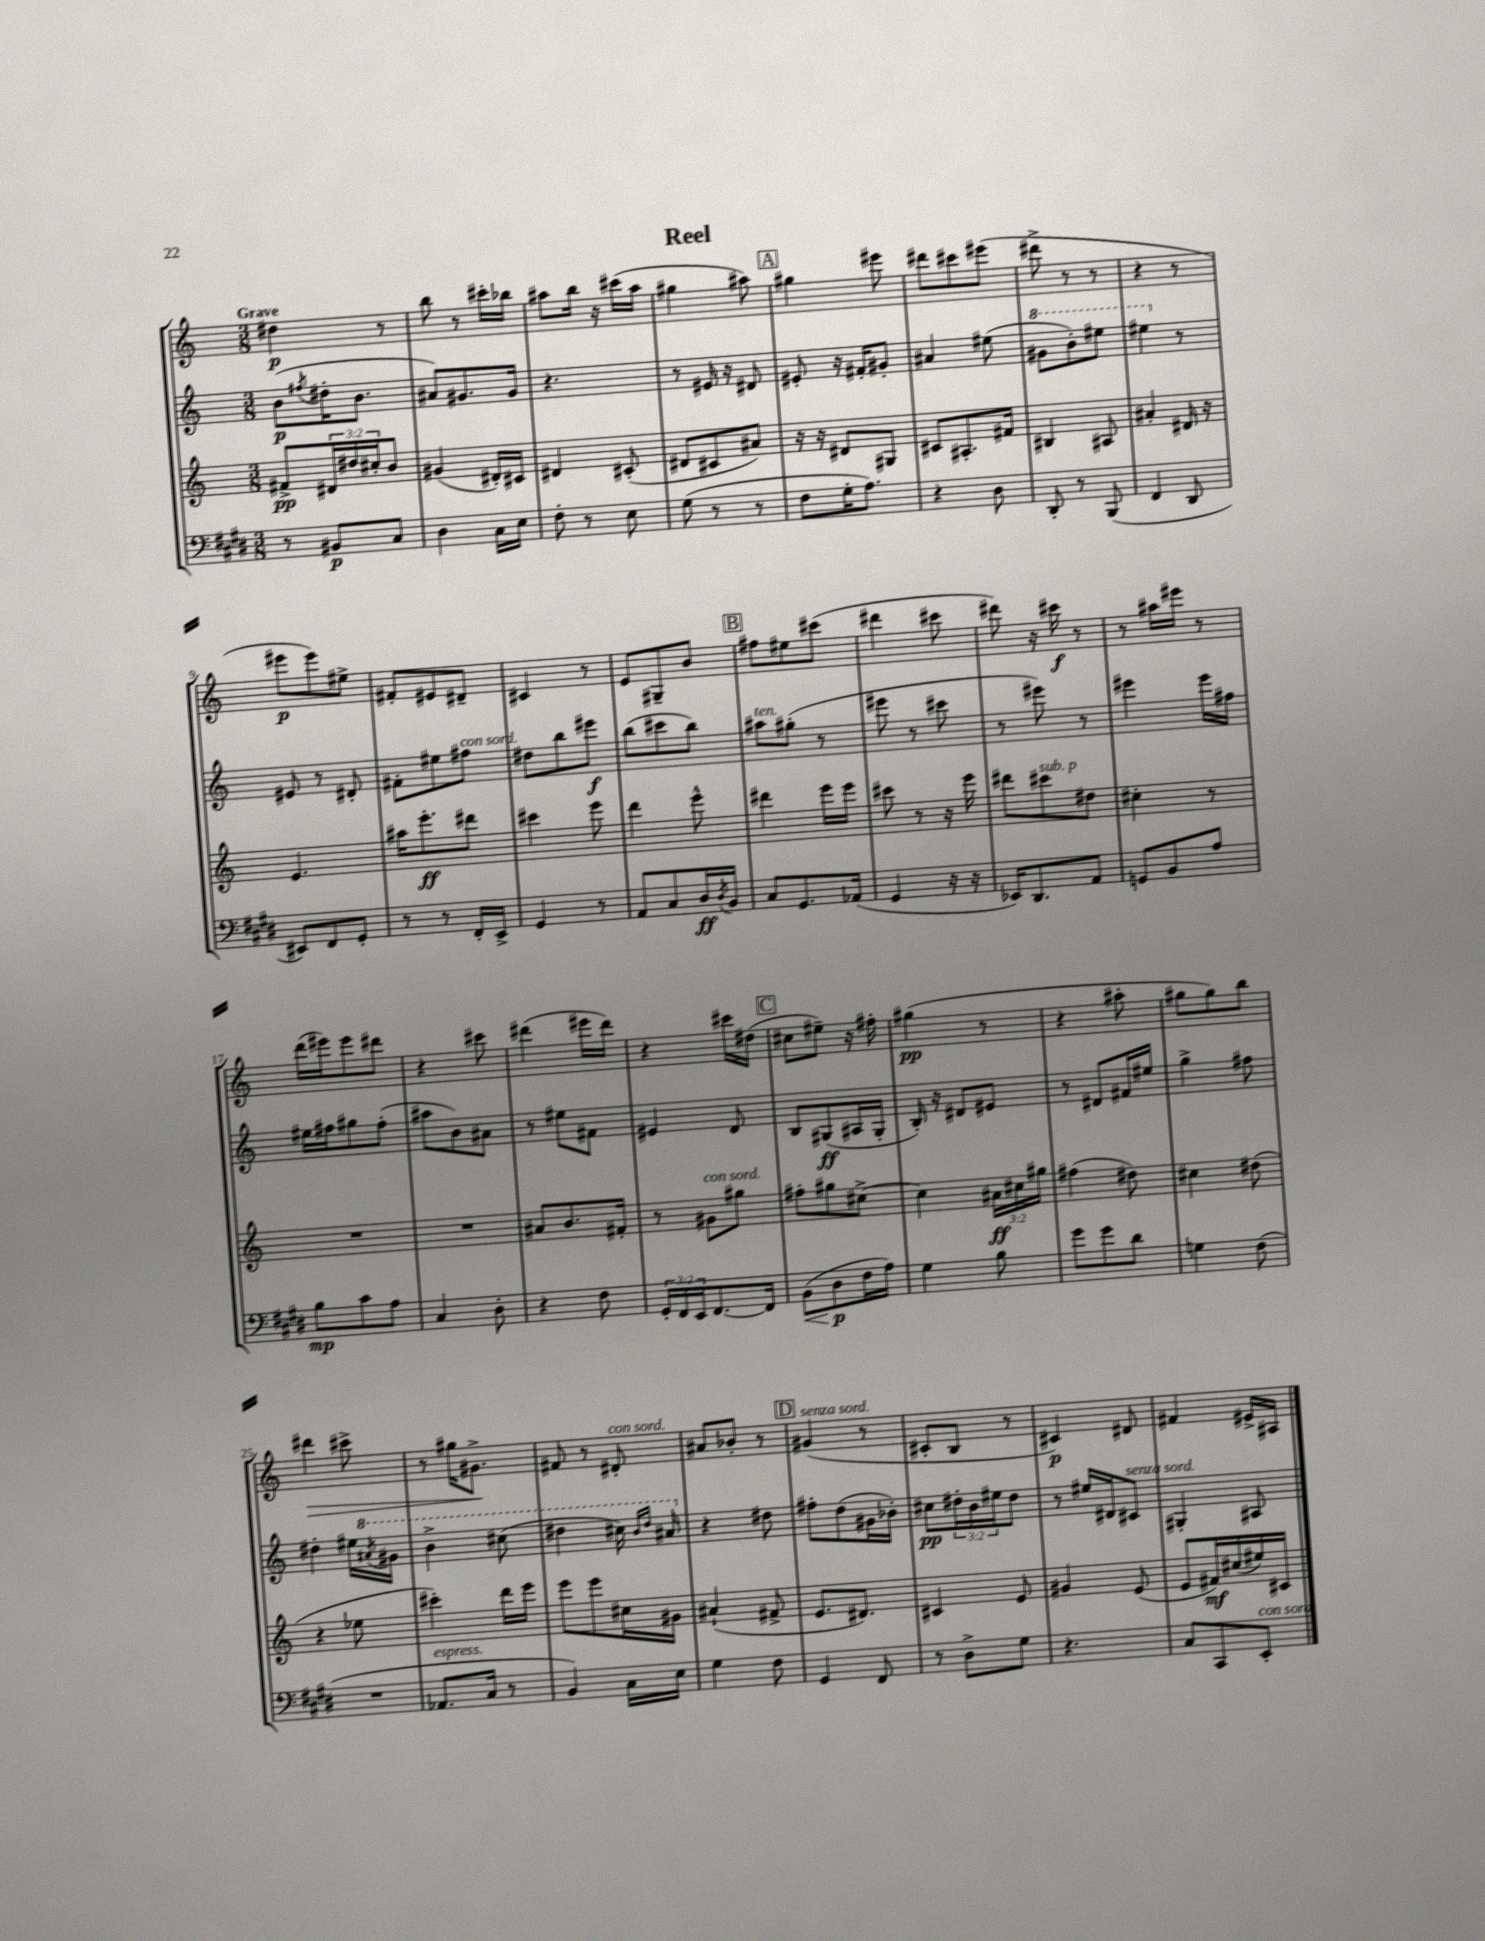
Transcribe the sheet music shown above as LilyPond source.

\header { title = "Reel" }
<<
\new StaffGroup <<
\new Staff = "s0" {
    \clef treble \key c \major \numericTimeSignature \time 3/8 \tempo "Grave"
    dis''4\p r8 |
    b''8 r8 cis'''16-. bes''16 |
    ais''8 b''16 r16 cis'''16( ais''16 |
    gis''4 ais''8) |
    \mark \markup { \box "A" } gis''4 eis'''8 |
    dis'''8 cis'''8 eis'''8( |
    dis'''8-> r8 r8 |
    r4 r8 |
    eis'''8\p eis'''8) eis''8-> |
    fis'8-. eis'8 dis'8-- |
    cis'4 r8 |
    e'8 gis8-- b'8 |
    \mark \markup { \box "B" } fis''8 eis''8 cis'''8( |
    dis'''4 cis'''8 |
    dis'''8) r16 cis'''16\f r8 |
    r8 ais''16 eis'''16 r8 |
    d'''16( eis'''16) eis'''8 dis'''8 |
    r4 cis'''8 |
    dis'''4( eis'''16 dis'''16) |
    r4 cis'''16 dis''16( |
    \mark \markup { \box "C" } cis''8 eis''8--) r16 fis''16-. |
    gis''4\pp( r8 |
    r4 ais''8-. |
    gis''8 gis''8) b''8 |
    dis'''4\> cis'''8-> |
    r8 gis''16 gis'8.->\! |
    fis'8 r8 dis'8-.^\markup { \italic "con sord." } |
    ais'8 bes'8-. r8 |
    \mark \markup { \box "D" } gis'4^\markup { \italic "senza sord." }( r8 |
    cis'8-. b8 r8 |
    cis'4\p) dis'8 |
    fis'4 eis'16-> ais16 \bar "|." |
}
\new Staff = "s1" {
    \clef treble \key c \major \numericTimeSignature \time 3/8 \override Staff.TupletNumber.text = #tuplet-number::calc-fraction-text
    b'8\p( \acciaccatura { fis''8 } dis''16-. b'8. |
    ais'8) gis'8. gis'16 |
    r4. |
    r8 eis'16 r16 dis'8 |
    \mark \markup { \box "A" } eis'8-. r16 fis'16-. gis'8-. |
    ais'4 eis''8( |
    \ottava #1 gis''8 b''8-.) eis'''8 |
    eis'''4 \ottava #0 r8 |
    eis'8 r8 dis'8-. |
    fis'8-. eis''8 fis''8^\markup { \italic "con sord." } |
    dis''8 b''8 eis'''8\f |
    b''8( cis'''8 b''8) |
    \mark \markup { \box "B" } ais''8^\markup { \italic "ten." } gis''8-.( r8 |
    eis'''8 r8 cis'''8 |
    r8 eis'''8) r8 |
    eis'''4 eis'''16 fis''16 |
    eis''16 fis''16 gis''8 fis''8-.( |
    ais''8 b'8) ais'8 |
    r8 eis''8 fis'8 |
    eis'4 d'8 |
    \mark \markup { \box "C" } b8 gis8\ff( ais16 gis16-. |
    b16-.) r16 dis'8 eis'8 |
    r8 dis'8 fis'16 eis''16 |
    g''4-> fis''8 |
    dis''4-. eis''16 \ottava #1 \acciaccatura { ais''8 } gis''16 |
    b''4-> cis'''8( |
    dis'''4 cis'''16) \grace { b''16 dis'''16 } ais''16 \ottava #0 |
    r4 dis''8 |
    \mark \markup { \box "D" } fis''8-. d''8( gis'16 bes'16-.) |
    cis''8\pp \tuplet 3/2 { dis''16-. b'16 eis''16 } dis''8 |
    r8 eis''16 dis'16 cis'8^\markup { \italic "senza sord." } |
    gis4-. ais8 \bar "|." |
}
\new Staff = "s2" {
    \clef treble \key c \major \numericTimeSignature \time 3/8 \override Staff.TupletNumber.text = #tuplet-number::calc-fraction-text
    fis'8->\pp \tuplet 3/2 { dis'16 dis''16 cis''16-. } b'8 |
    gis'4( dis'16-.) cis'16 |
    dis'4 cis'8-.( |
    dis'8 cis'8 ais'8) |
    \mark \markup { \box "A" } r16 r16 dis'8 gis8 |
    cis'8 ais8.-. fis'16 |
    bis4 ais8 |
    ais'4-. dis'16 r16 |
    e'4. |
    ais''16 e'''8.-.\ff dis'''8 |
    cis'''4 e'''8 |
    d'''4 e'''8-^ |
    \mark \markup { \box "B" } dis'''4 e'''16 e'''16 |
    cis'''8 r8 r16 e'''16 |
    dis'''8 cis'''8^\markup { \italic "sub. p" } dis''8 |
    cis''4-. r8 |
    R4. |
    R4. |
    ais'8 b'8. fis'16-. |
    r8 gis'8^\markup { \italic "con sord." } gis''8 |
    \mark \markup { \box "C" } fis''8-. gis''8 cis''8~-> |
    cis''4 \tuplet 3/2 { ais'16\ff cis''16 gis''16 } |
    fis''4( dis''8) |
    cis''4 dis''8( |
    r4 ees''8 |
    cis'''4-.) d'''16 e'''16 |
    e'''8 e'''8 cis''16 gis'16 |
    ais'4-!( fis'8-> |
    \mark \markup { \box "D" } e'8. dis'8.) |
    cis'4 e'8 |
    gis'4 e'8( |
    e'8 fis'16\mf) cis''16( eis''16) cis'16 \bar "|." |
}
\new Staff = "s3" {
    \clef bass \key e \major \numericTimeSignature \time 3/8 \override Staff.TupletNumber.text = #tuplet-number::calc-fraction-text
    r8 bis,8\p cis8 |
    dis4 cis16 e16 |
    fis8-. r8 e8 |
    gis8( r8 r8 |
    \mark \markup { \box "A" } fis8 gis16-. a8.) |
    r4 dis8 |
    dis,8-. r8 b,,8( |
    fis,4 dis,8 |
    eis,8) fis,8 gis,8-. |
    r8 r8 fis,16-. e,16-> |
    gis,4 r8 |
    a,8 cis8 dis16\ff \acciaccatura { dis8 } b,16 |
    \mark \markup { \box "B" } cis8 gis,8. aes,16( |
    gis,4 r16 r16 |
    ees,16) dis,8. a,8 |
    g,8 b,8 a8 |
    b8\mp cis'8 a8 |
    cis4 dis8-. |
    r4 fis8 |
    \tuplet 3/2 { gis,16-. fis,16 e,16 } fis,8.~ fis,16 |
    \mark \markup { \box "C" } b,8\<( dis8\p\! fis16 a16) |
    gis4 b8 |
    gis'8 gis'8 dis'8 |
    g4 fis8( |
    R4. |
    aes,8.^\markup { \italic "espress." } cis16 r8 |
    b,4) cis16 e16 |
    gis4 fis8 |
    \mark \markup { \box "D" } gis,4 fis,8 |
    r8 dis8-> gis8 |
    r4. |
    cis8 cis,8 e,8-.^\markup { \italic "con sord." } \bar "|." |
}
>>
>>
